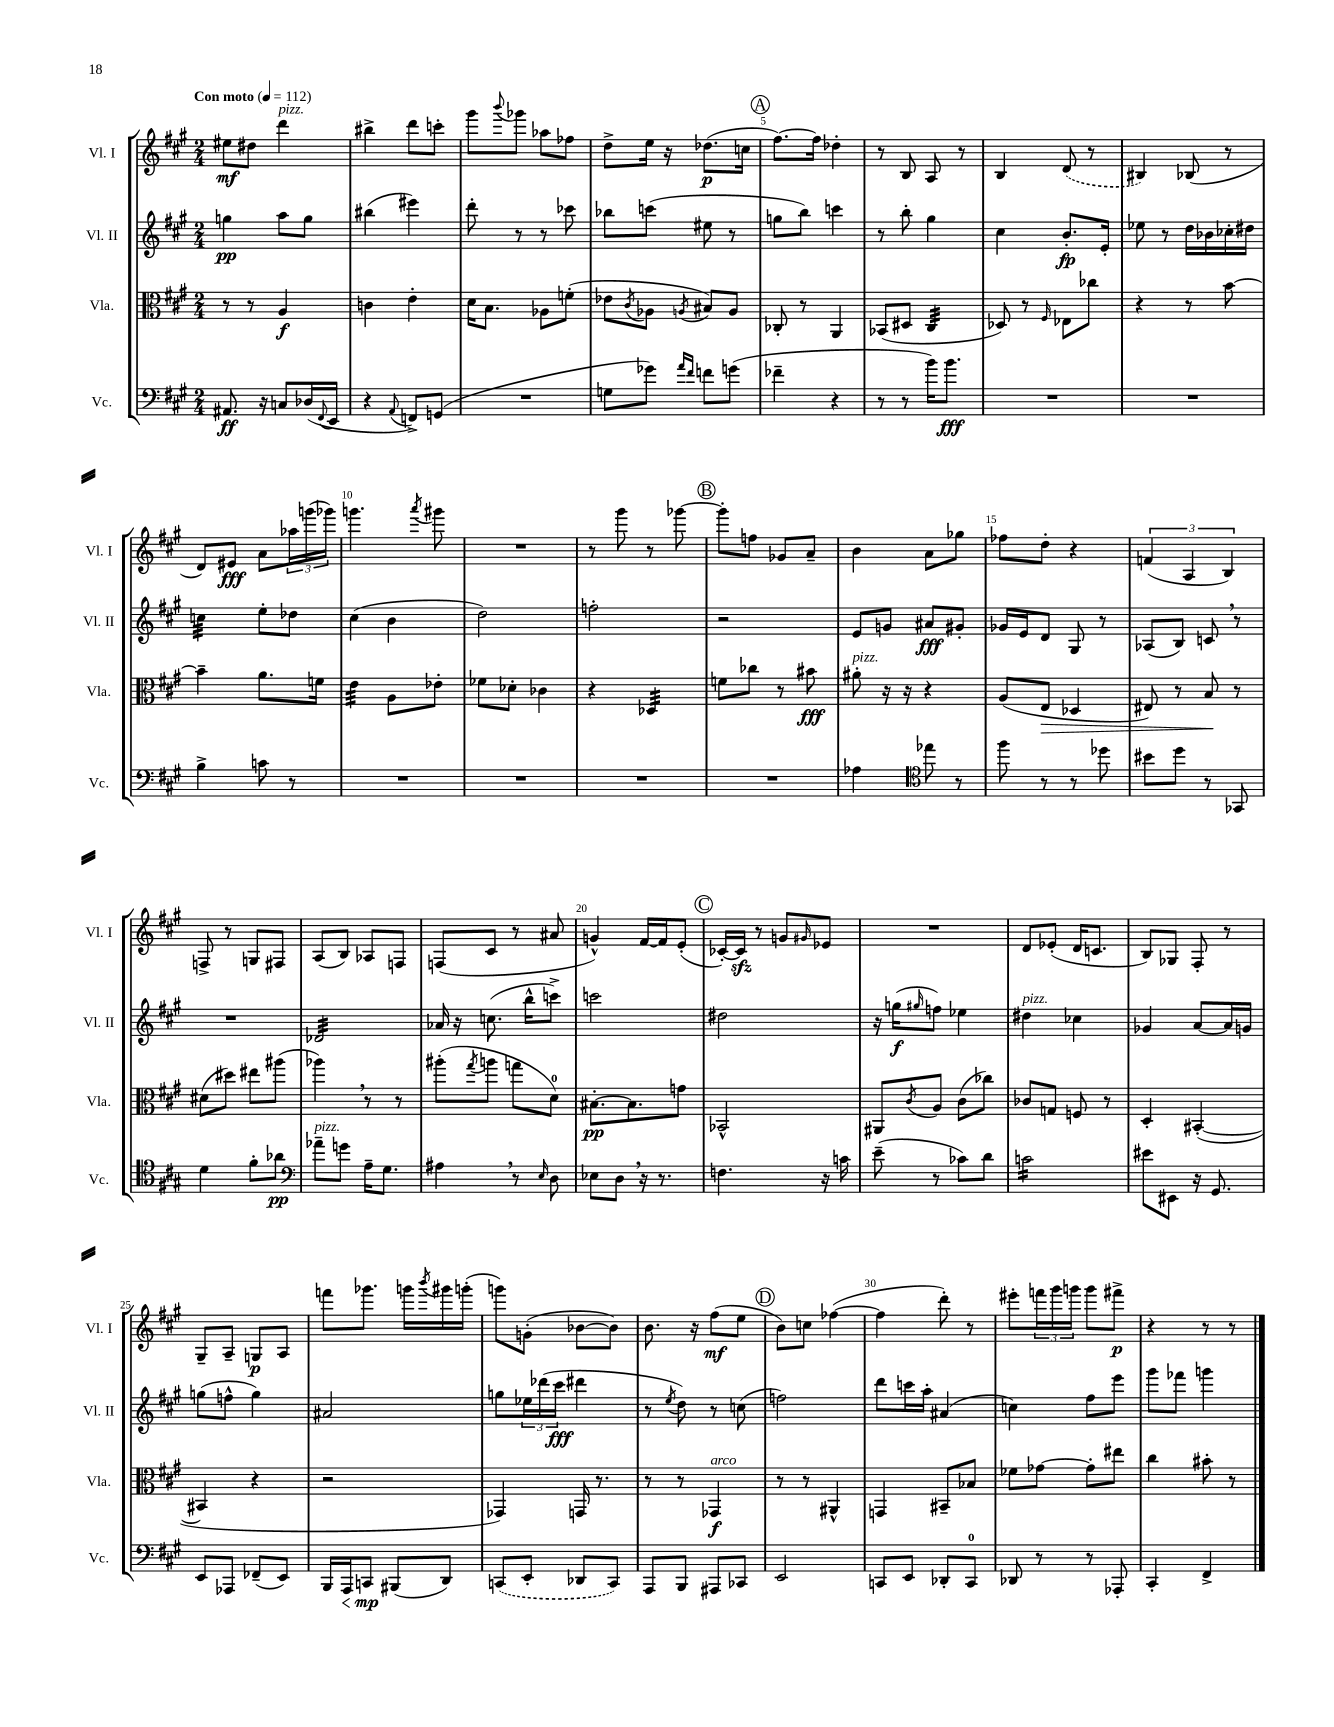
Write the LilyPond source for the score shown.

<<
\new StaffGroup <<
\new Staff = "s0" \with { instrumentName = "Vl. I" shortInstrumentName = "Vl. I" } {
    \clef treble \key a \major \numericTimeSignature \time 2/4 \tempo "Con moto" 4 = 112
    eis''8\mf dis''8 d'''4^\markup { \italic "pizz." } |
    bis''4-> d'''8 c'''8-. |
    gis'''8 \appoggiatura { b'''8 } ges'''8 aes''8 fes''8 |
    d''8-> e''16 r16 des''8.\p( c''16 |
    \mark \markup { \circle "A" } fis''8.~) fis''16 des''4-. |
    r8 b8 a8 r8 |
    b4 \once \slurDashed d'8( r8 |
    bis4) bes8( r8 |
    d'8) eis'8\fff a'8 \tuplet 3/2 { aes''16 g'''16( ges'''16) } |
    g'''4. \acciaccatura { a'''8 } gis'''8 |
    R2 |
    r8 gis'''8 r8 ges'''8~ |
    \mark \markup { \circle "B" } ges'''8-. f''8 ges'8 a'8-- |
    b'4 a'8 ges''8 |
    fes''8 d''8-. r4 |
    \tuplet 3/2 { f'4( a4 b4) } |
    f8-> r8 g8 fis8 |
    a8( b8) aes8 f8 |
    f8( cis'8 r8 ais'8 |
    g'4-^) fis'16~ fis'16 e'8-.( |
    \mark \markup { \circle "C" } ces'16~-.) ces'16\sfz r8 g'8 \grace { gis'16 } ees'8 |
    R2 |
    d'8 ees'8-.( d'16 c'8. |
    b8) ges8 fis8-. r8 |
    gis8-- a8-- g8\p a8 |
    f'''8 ges'''8. g'''16 \acciaccatura { b'''8 } gis'''16 g'''16-.( |
    g'''8) g'8-.( bes'8~ bes'8) |
    b'8. r16 fis''8\mf( e''8 |
    \mark \markup { \circle "D" } b'8) c''8 fes''4~( |
    fes''4 d'''8-.) r8 |
    eis'''8-. \tuplet 3/2 { f'''16 gis'''16 g'''16 } g'''8 fis'''8->\p |
    r4 r8 r8 \bar "|." |
}
\new Staff = "s1" \with { instrumentName = "Vl. II" shortInstrumentName = "Vl. II" } {
    \clef treble \key a \major \numericTimeSignature \time 2/4
    g''4\pp a''8 g''8 |
    bis''4( eis'''4) |
    d'''8-. r8 r8 ces'''8 |
    bes''8 c'''8( eis''8 r8 |
    \mark \markup { \circle "A" } g''8 b''8) c'''4 |
    r8 b''8-. gis''4 |
    cis''4 b'8.-.\fp e'16-. |
    ees''8 r8 d''16 bes'16 ces''16-. dis''16 |
    c''4:32 e''8-. des''8 |
    cis''4( b'4 |
    d''2) |
    f''2-. |
    \mark \markup { \circle "B" } r2 |
    e'8 g'8 ais'8\fff gis'8-. |
    ges'16 e'16 d'8 gis8 r8 |
    aes8( b8) c'8 \breathe r8 |
    R2 |
    des'2:32 |
    aes'16 r16 c''8.( b''16-^ c'''8->) |
    c'''2 |
    \mark \markup { \circle "C" } dis''2 |
    r16 g''16\f( \grace { gis''16 } f''8) ees''4 |
    dis''4^\markup { \italic "pizz." } ces''4 |
    ges'4 a'8~ a'16 g'16 |
    g''8( f''8-^ g''4) |
    ais'2 |
    g''8 \tuplet 3/2 { ees''16 des'''16( cis'''16\fff } dis'''4 |
    r8 \acciaccatura { e''8 } d''8) r8 c''8( |
    \mark \markup { \circle "D" } f''2) |
    d'''8 c'''16 a''16-. ais'4( |
    c''4) fis''8 e'''8 |
    gis'''8 fes'''8 g'''4 \bar "|." |
}
\new Staff = "s2" \with { instrumentName = "Vla." shortInstrumentName = "Vla." } {
    \clef alto \key a \major \numericTimeSignature \time 2/4
    r8 r8 a4\f |
    c'4 e'4-. |
    d'16 b8. aes8 f'8-.( |
    ees'8 \acciaccatura { cis'8 } aes8 \acciaccatura { a8 } bis8) a8 |
    \mark \markup { \circle "A" } ces8-. r8 a,4 |
    bes,8( dis8 cis4:32 |
    des8) r8 \grace { fis16 } ees8 ces''8 |
    r4 r8 b'8~ |
    b'4-- a'8. f'16 |
    e'4:32 a8 ees'8-. |
    fes'8 des'8-. ces'4 |
    r4 des4:32 |
    \mark \markup { \circle "B" } f'8 ces''8 r8 bis'8\fff |
    ais'8-.^\markup { \italic "pizz." } r16 r16 r4 |
    a8( e8\> des4 |
    eis8) r8 b8\! r8 |
    dis'8( dis''8) eis''8 ais''8( |
    aes''4) \breathe r8 r8 |
    ais''8-.( \acciaccatura { gis''8 } a''8 g''8 d'8-0) |
    bis8.~-.\pp bis8. g'8 |
    \mark \markup { \circle "C" } bes,2-^ |
    ais,8 \acciaccatura { cis'8 } a8 cis'8( ces''8) |
    ces'8 g8 f8 r8 |
    d4-. bis,4~-.( |
    bis,4 r4 |
    r2 |
    ges,4) g,16 r8. |
    r8 r8 ges,4\f^\markup { \italic "arco" } |
    \mark \markup { \circle "D" } r8 r8 ais,4-^ |
    g,4 bis,8-- bes8 |
    fes'8 ges'8~ ges'8-. eis''8 |
    cis''4 bis'8-. r8 \bar "|." |
}
\new Staff = "s3" \with { instrumentName = "Vc." shortInstrumentName = "Vc." } {
    \clef bass \key a \major \numericTimeSignature \time 2/4
    ais,8.\ff r16 c8 des16( \appoggiatura { fis,8 } e,16 |
    r4 \appoggiatura { a,8 } f,8->) g,8( |
    R2 |
    g8 ges'8) \grace { a'16 fis'16 } f'8 g'8( |
    \mark \markup { \circle "A" } fes'4-- r4 |
    r8 r8 b'16) b'8.\fff |
    R2 |
    R2 |
    b4-> c'8 r8 |
    R2 |
    R2 |
    R2 |
    \mark \markup { \circle "B" } R2 |
    aes4 \clef tenor ees''8 r8 |
    fis''8 r8 r8 des''8 |
    bis'8 d''8 r8 ges,8 |
    d'4 fis'8-. aes'8\pp |
    \clef bass aes'8--^\markup { \italic "pizz." } g'8 a16-- gis8. |
    ais4 \breathe r8 \grace { e16 } d8 |
    ees8 d8 \breathe r16 r8. |
    \mark \markup { \circle "C" } f4. r16 c'16 |
    e'8--( r8 ces'8) d'8 |
    c'2:16 |
    eis'8 eis,8 r16 gis,8. |
    e,8 aes,,8 fes,8--( e,8) |
    b,,16 a,,16\< c,8\mp\! bis,,8( d,8) |
    \once \slurDashed c,8( e,8-. des,8 c,8) |
    a,,8 b,,8 ais,,8 ces,8 |
    \mark \markup { \circle "D" } e,2 |
    c,8 e,8 des,8-. c,8-0 |
    des,8 r8 r8 aes,,8-. |
    cis,4-. fis,4-> \bar "|." |
}
>>
>>
\layout { \context { \Score \override BarNumber.break-visibility = ##(#f #t #t) barNumberVisibility = #(every-nth-bar-number-visible 5) } }
